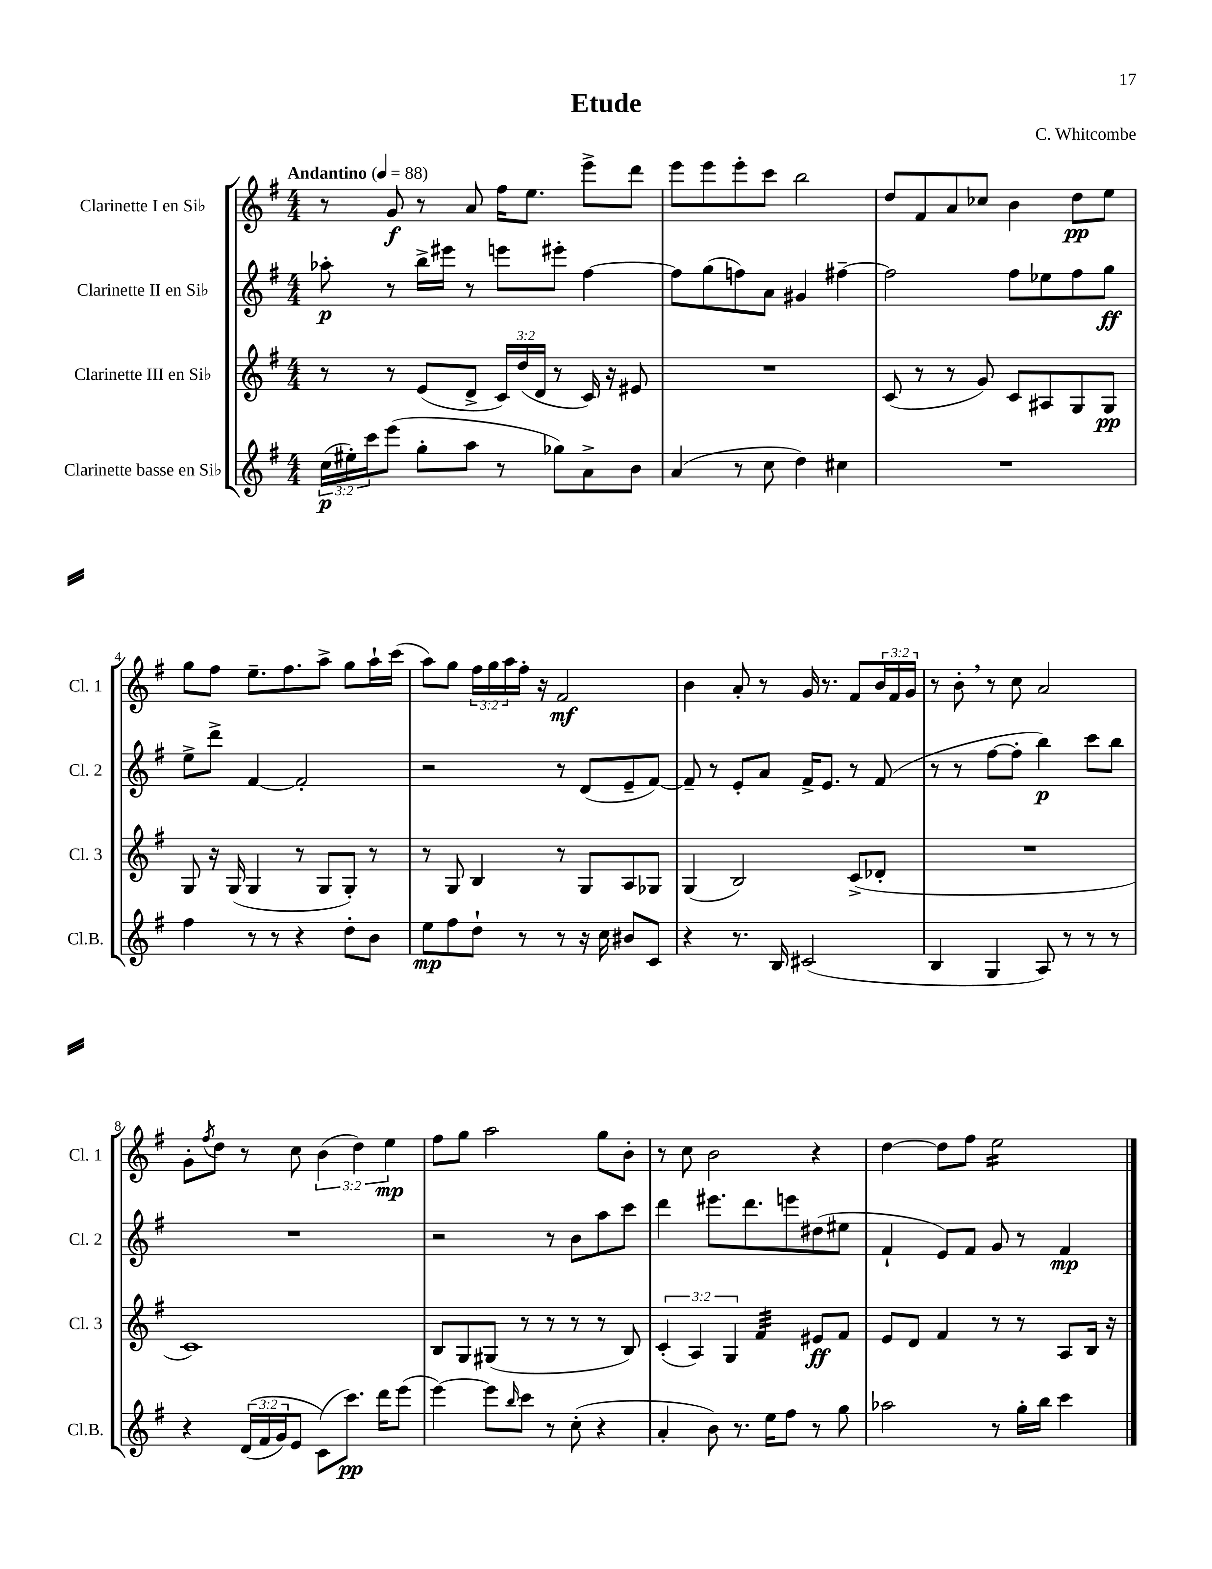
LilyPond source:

\header { title = "Etude" composer = "C. Whitcombe" }
<<
\new StaffGroup <<
\new Staff = "s0" \with { instrumentName = "Clarinette I en Sib" shortInstrumentName = "Cl. 1" } {
    \clef treble \key g \major \numericTimeSignature \time 4/4 \override Staff.TupletNumber.text = #tuplet-number::calc-fraction-text \tempo "Andantino" 4 = 88
    r8 g'8\f r8 a'8 fis''16 e''8. e'''8-> d'''8 |
    e'''8 e'''8 e'''8-. c'''8 b''2 |
    d''8 fis'8 a'8 ces''8 b'4 d''8\pp e''8 |
    g''8 fis''8 e''8.-- fis''8. a''8-> g''8 a''16-! c'''16( |
    a''8) g''8 \tuplet 3/2 { fis''16 g''16 a''16 } fis''16-. r16 fis'2\mf |
    b'4 a'8-. r8 g'16 r8. fis'8 \tuplet 3/2 { b'16 fis'16 g'16 } |
    r8 b'8-. \breathe r8 c''8 a'2 |
    g'8-. \acciaccatura { fis''8 } d''8 r8 c''8 \tuplet 3/2 { b'4( d''4) e''4\mp } |
    fis''8 g''8 a''2 g''8 b'8-. |
    r8 c''8 b'2 r4 |
    d''4~ d''8 fis''8 e''2:16 \bar "|." |
}
\new Staff = "s1" \with { instrumentName = "Clarinette II en Sib" shortInstrumentName = "Cl. 2" } {
    \clef treble \key g \major \numericTimeSignature \time 4/4
    aes''8-.\p r8 b''16-> eis'''16 r8 e'''8 eis'''8-. fis''4~ |
    fis''8 g''8( f''8) a'8 gis'4 fis''4~-- |
    fis''2 fis''8 ees''8 fis''8 g''8\ff |
    e''8-> d'''8-> fis'4~ fis'2-. |
    r2 r8 d'8( e'8-- fis'8~) |
    fis'8-- r8 e'8-. a'8 fis'16-> e'8. r8 fis'8( |
    r8 r8 fis''8~ fis''8-. b''4\p) c'''8 b''8 |
    R1 |
    r2 r8 b'8 a''8 c'''8 |
    d'''4 eis'''8. d'''8. e'''8 dis''8( eis''8 |
    fis'4-! e'8) fis'8 g'8 r8 fis'4\mp \bar "|." |
}
\new Staff = "s2" \with { instrumentName = "Clarinette III en Sib" shortInstrumentName = "Cl. 3" } {
    \clef treble \key g \major \numericTimeSignature \time 4/4 \override Staff.TupletNumber.text = #tuplet-number::calc-fraction-text
    r8 r8 e'8( d'8-> \tuplet 3/2 { c'16) d''16( d'16 } r8 c'16) r16 eis'8 |
    R1 |
    c'8( r8 r8 g'8) c'8 ais8 g8 g8\pp |
    g8 r16 g16( g4 r8 g8 g8-.) r8 |
    r8 g8 b4 r8 g8 a8 ges8 |
    g4( b2) c'8->( des'8-. |
    R1 |
    c'1) |
    b8 g8 gis8( r8 r8 r8 r8 b8) |
    \tuplet 3/2 { c'4-.( a4) g4 } fis'4:32 eis'8\ff fis'8 |
    e'8 d'8 fis'4 r8 r8 a8 b16 r16 \bar "|." |
}
\new Staff = "s3" \with { instrumentName = "Clarinette basse en Sib" shortInstrumentName = "Cl.B." } {
    \clef treble \key g \major \numericTimeSignature \time 4/4 \override Staff.TupletNumber.text = #tuplet-number::calc-fraction-text
    \tuplet 3/2 { c''16\p( eis''16-.) c'''16 } e'''8( g''8-. a''8 r8 ges''8) a'8-> b'8 |
    a'4( r8 c''8 d''4) cis''4 |
    R1 |
    fis''4 r8 r8 r4 d''8-. b'8 |
    e''8\mp fis''8 d''8-! r8 r8 r16 c''16 bis'8 c'8 |
    r4 r8. b16 cis'2( |
    b4 g4 a8) r8 r8 r8 |
    r4 \tuplet 3/2 { d'16(\( fis'16 g'16) } e'8 c'8(\) c'''8.\pp) d'''16 e'''8( |
    e'''4~) e'''8 \grace { b''16 } c'''8 r8 c''8-.( r4 |
    a'4-. b'8) r8. e''16 fis''8 r8 g''8 |
    aes''2 r8 g''16-. b''16 c'''4 \bar "|." |
}
>>
>>
